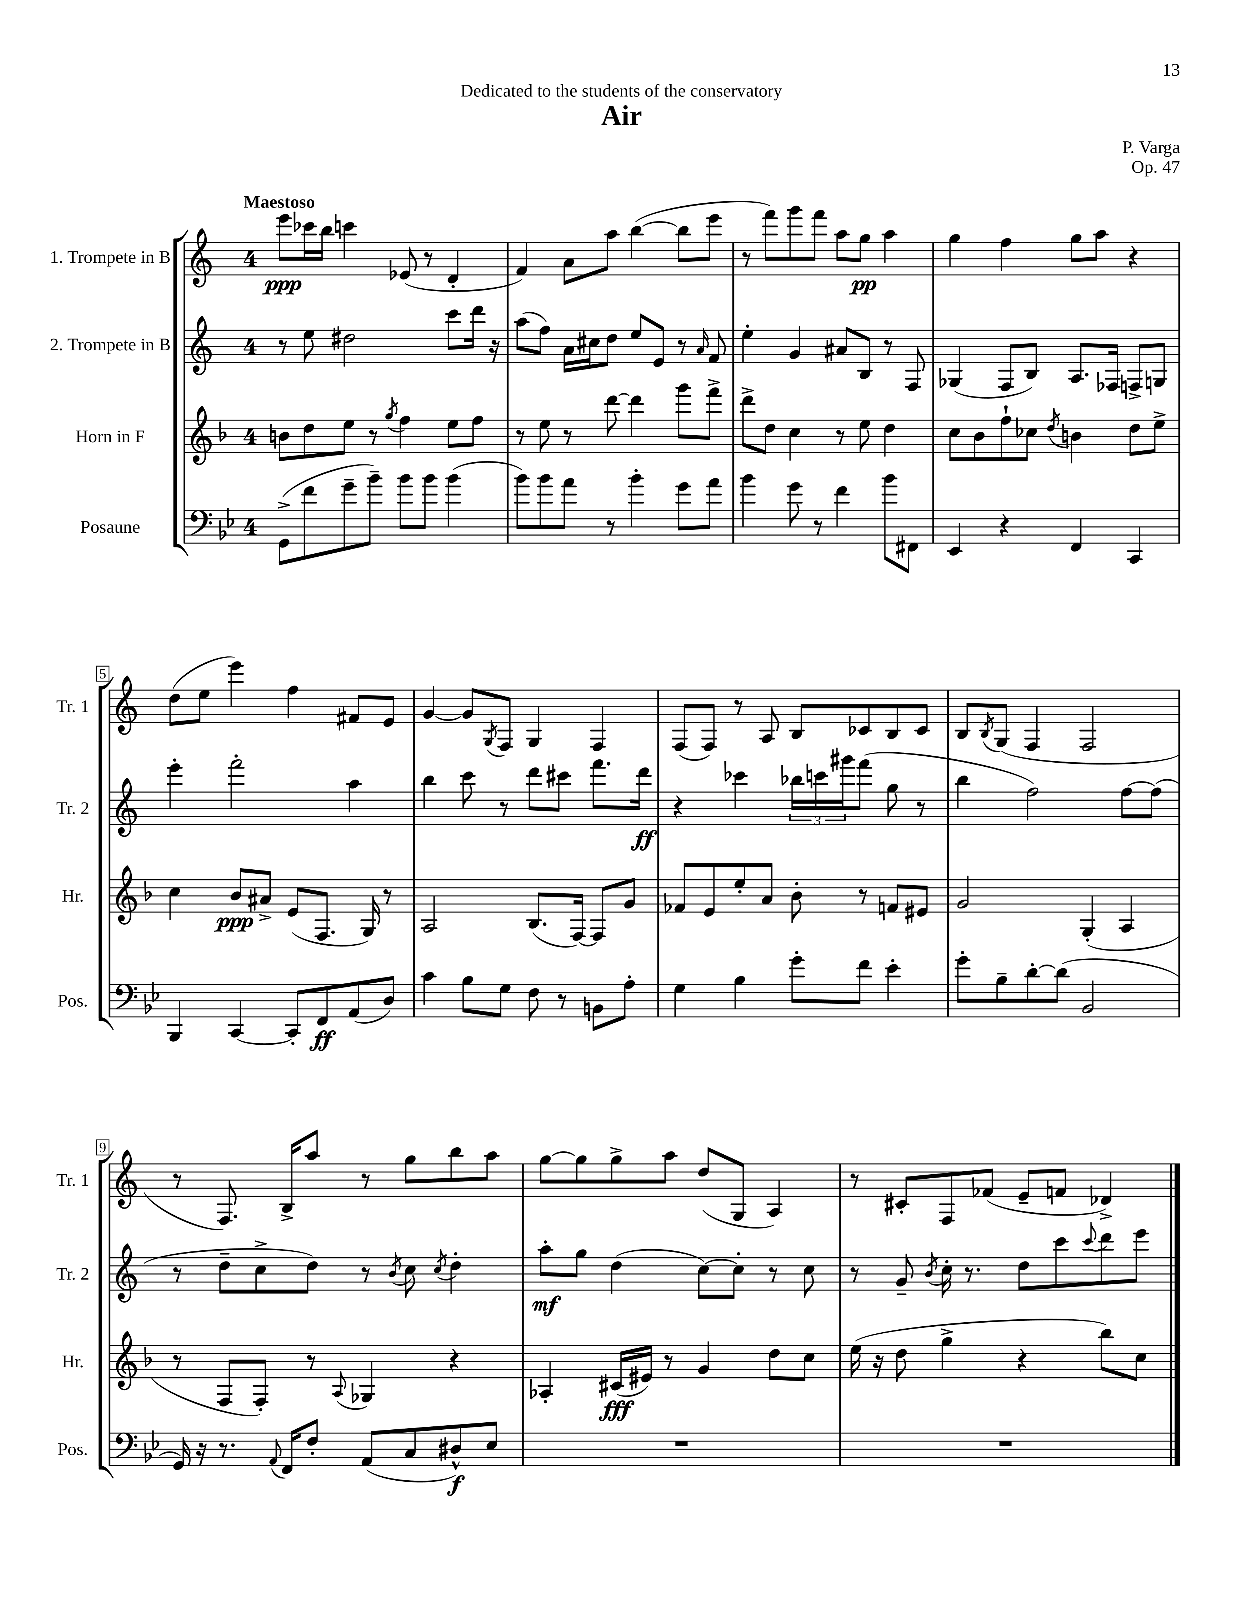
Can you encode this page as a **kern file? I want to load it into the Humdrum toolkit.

**kern	**kern	**kern	**kern
*staff4	*staff3	*staff2	*staff1
*clefF4	*clefG2	*clefG2	*clefG2
*k[b-e-]	*k[b-]	*k[]	*k[]
*M4/4	*M4/4	*M4/4	*M4/4
(8GG^	8b	8r	8eee
8f	8dd	8ee	16ccc-
.	.	.	16bb
8g~	8ee	2dd#	4ccc
8b-~)	8r	.	.
.	8qgg	.	.
8b-	4ff	.	(8e-
8b-	.	.	8r
(4b-	8ee	8ccc	4d'
.	8ff	16ddd	.
.	.	16r	.
=	=	=	=
8b-)	8r	(8aa	4f)
8b-	8ee	8ff)	.
8a	8r	16a	8a
.	.	16cc#	.
8r	[8ddd	8dd	8aa
4b-'	4ddd]	8ee	([4bb
.	.	8e	.
8g	8ggg	8r	8bb]
.	.	16qqa	.
8a	8fff^	8f	8eee
=	=	=	=
4b-	8ddd^	4ee'	8r
.	8dd	.	8fff)
8g	4cc	4g	8ggg
8r	.	.	8fff
4f	8r	8a#	8aa
.	8ee	8B	8gg
8b-	4dd	8r	4aa
8FF#	.	8F	.
=	=	=	=
4EE-	8cc	(4G-	4gg
.	8b-	.	.
4r	8ff`	8F	4ff
.	8cc-	8B)	.
.	8qdd	.	.
4FF	4b	8.A	8gg
.	.	.	8aa
.	.	16F-	.
4CC	8dd	8F^	4r
.	8ee^	8G	.
=	=	=	=
4BBB-	4cc	4eee'	(8dd
.	.	.	8ee
[4CC	8b-	2fff'	4eee)
.	8a#^	.	.
8CC']	(8e	.	4ff
8FF	8.F	.	.
(8AA	.	4aa	8f#
.	16G)	.	.
8D)	8r	.	8e
=	=	=	=
4c	2A	4bb	[4g
8B-	.	8ccc	8g]
.	.	.	8qG
8G	.	8r	8F
8F	(8.B-	8ddd	4G
8r	.	8ccc#	.
.	[16F)	.	.
8BB	8F]	8.fff	4F
8A'	8g	.	.
.	.	16ddd	.
=	=	=	=
4G	8f-	4r	(8F
.	8e	.	8F)
4B-	8ee'	4ccc-	8r
.	8a	.	8A
8g'	8b-'	24bb-	8B
.	.	24ccc	.
.	.	24ggg#	.
8f	8r	(8fff	8c-
4e-'	8f	8gg	8B
.	8e#	8r	8c-
=	=	=	=
8g'	2g	4bb	8B
.	.	.	8qB
8B-~	.	.	(8G
[8d'	.	2ff)	4F
(8d]	.	.	.
2BB-	(4G'	.	2F
.	4A	[8ff	.
.	.	(8ff]	.
=	=	=	=
16GG)	8r	8r	8r
16r	.	.	.
8.r	8F	8dd~	8.F)
.	8F')	8cc^	.
8qqAA	.	.	.
16FF	.	.	16B^
8F'	8r	8dd)	8aa
.	8qqA	.	.
(8AA	4G-	8r	8r
.	.	8qb	.
8C	.	8cc	8gg
.	.	8qcc	.
8D#^^)	4r	4dd'	8bb
8E-	.	.	8aa
=	=	=	=
1r	4A-'	8aa'	[8gg
.	.	8gg	8gg]
.	(16c#	(4dd	8gg^
.	16e#)	.	.
.	8r	.	8aa
.	4g	[8cc)	(8dd
.	.	8cc']	8G
.	8dd	8r	4A)
.	8cc	8cc	.
=	=	=	=
1r	(16ee	8r	8r
.	16r	.	.
.	8dd	8g~	8c#'
.	.	8qb	.
.	4gg^	16cc'	8F
.	.	8.r	.
.	.	.	(8f-
.	4r	8dd	8e~
.	.	8ccc	8f
.	.	8qqccc	.
.	8bb-)	8ddd	4d-^)
.	8cc	8eee	.
==	==	==	==
*-	*-	*-	*-
